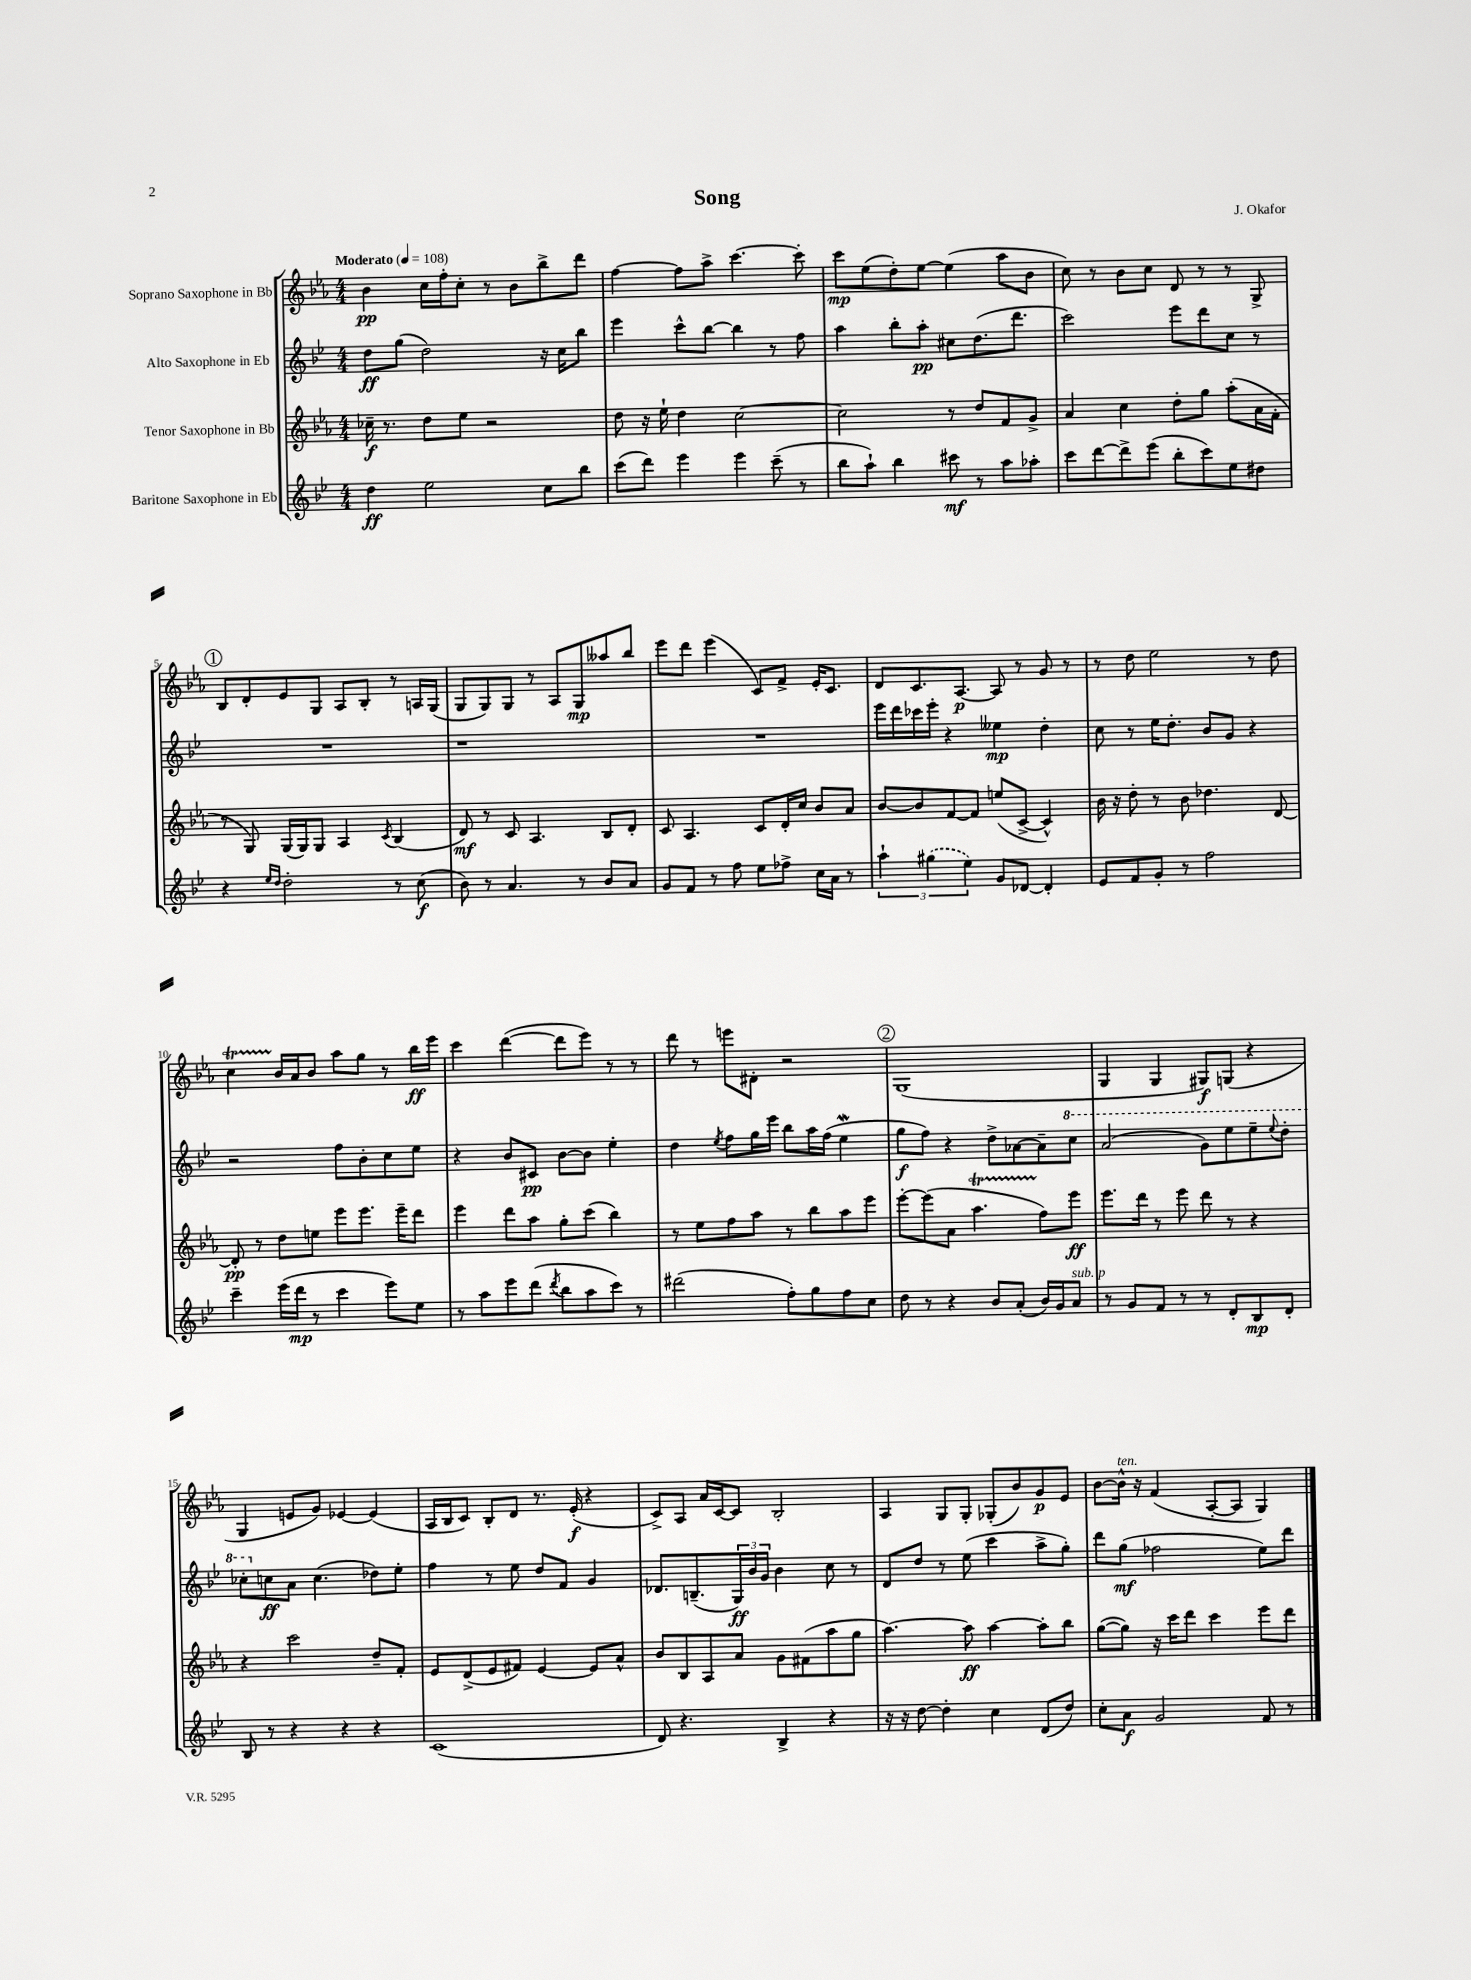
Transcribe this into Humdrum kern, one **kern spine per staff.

**kern	**dynam	**kern	**dynam	**kern	**dynam	**kern	**dynam
*part4	*part4	*part3	*part3	*part2	*part2	*part1	*part1
*staff4	*staff4	*staff3	*staff3	*staff2	*staff2	*staff1	*staff1
*I"Baritone Saxophone in Eb	*	*I"Tenor Saxophone in Bb	*	*I"Alto Saxophone in Eb	*	*I"Soprano Saxophone in Bb	*
*clefG2	*	*clefG2	*	*clefG2	*	*clefG2	*
*k[b-e-]	*	*k[b-e-a-]	*	*k[b-e-]	*	*k[b-e-a-]	*
*M4/4	*	*M4/4	*	*M4/4	*	*M4/4	*
*MM108	*	*MM108	*	*MM108	*	*MM108	*
=1	=1	=1	=1	=1	=1	=1	=1
!	!	!	!	!	!	!LO:TX:a:B:t=Moderato	!
4dd\	ff	16cc-X~\	f	8dd\L	ff	4b-\	pp
.	.	8.r	.	.	.	.	.
.	.	.	.	(8gg\J	.	.	.
2ee-\	.	8dd\L	.	2dd\)	.	16cc\LL	.
.	.	.	.	.	.	16ff'\J	.
.	.	8ee-\J	.	.	.	8cc'\J	.
.	.	2r	.	.	.	8r	.
.	.	.	.	.	.	8b-\L	.
8cc\L	.	.	.	16r	.	8bb-^\	.
.	.	.	.	16cc\KL	.	.	.
8bb-\J	.	.	.	8bb-\J	.	8ddd\J	.
=2	=2	=2	=2	=2	=2	=2	=2
(8ccc\L	.	8dd\	.	4eee-\	.	[4ff\	.
8ddd\J)	.	16r	.	.	.	.	.
.	.	16ee-`\	.	.	.	.	.
4eee-\	.	4dd\	.	8ccc^^\L	.	8ff\L]	.
.	.	.	.	[8bb-\J	.	8aa-^\J	.
4eee-\	.	[2cc\	.	4bb-\]	.	[4.ccc\	.
(8ccc~\	.	.	.	8r	.	.	.
8r	.	.	.	8ff\	.	8ccc'\]	.
=3	=3	=3	=3	=3	=3	=3	=3
8bb-\L	.	2cc\]	.	4aa\	.	8ccc\L	mp
8aa`\J)	.	.	.	.	.	(8ee-\	.
4bb-\	.	.	.	8bb-'\L	.	8dd'\)	.
.	.	.	.	8aa'\J	pp	[8ee-\J	.
8ccc#X\	mf	8r	.	8cc#X\L	.	(4ee-\]	.
8r	.	8dd/L	.	(8.dd\	.	.	.
8aa\L	.	8f/	.	.	.	8aa-\L	.
.	.	.	.	8.ddd\J	.	.	.
8aa-X'\J	.	8g^/J	.	.	.	8b-\J	.
=4	=4	=4	=4	=4	=4	=4	=4
8ccc\L	.	4a-/	.	2ccc\)	.	8cc\)	.
[8ddd\	.	.	.	.	.	8r	.
8ddd^\]	.	4cc\	.	.	.	8b-\L	.
(8eee-\J	.	.	.	.	.	8cc\J	.
8bb-'\L	.	8dd'\L	.	8eee-\L	.	8d/	.
8ccc\)	.	8gg\J	.	8ddd\	.	8r	.
8ee-\	.	(8aa-'\L	.	8cc\J	.	8r	.
8dd#X\J	.	16a-\L	.	8r	.	8G^/	.
.	.	16f'\JJ	.	.	.	.	.
!!LO:LB:g=z
!!LO:REH:place=s1:t=1
=5	=5	=5	=5	=5	=5	=5	=5
4r	.	8r	.	1r	.	8B-/L	.
.	.	8G/)	.	.	.	8d'/	.
16qqee-/LL	.	.	.	.	.	.	.
16qqdd/JJ	.	.	.	.	.	.	.
2dd'\	.	(16G/LL	.	.	.	8e-/	.
.	.	16G/J)	.	.	.	.	.
.	.	8G/J	.	.	.	8G/J	.
.	.	4A-/	.	.	.	8A-/L	.
.	.	.	.	.	.	8B-'/J	.
.	.	8qc/	.	.	.	.	.
8r	.	(4B-/	.	.	.	8r	.
(8cc\	f	.	.	.	.	16An/LL	.
.	.	.	.	.	.	(16G/JJ	.
=6	=6	=6	=6	=6	=6	=6	=6
8b-\)	.	8d/)	mf	1r	.	8G/L	.
8r	.	8r	.	.	.	8G/)	.
4.a/	.	8c/	.	.	.	8G/J	.
.	.	4.A-/	.	.	.	8r	.
.	.	.	.	.	.	8A-/L	.
8r	.	.	.	.	.	8G/	mp
8b-/L	.	8B-/L	.	.	.	8aa--X/	.
8a/J	.	8d'/J	.	.	.	8bb-/J	.
=7	=7	=7	=7	=7	=7	=7	=7
8g/L	.	8c/	.	1r	.	8eee-\L	.
8f/J	.	4.A-/	.	.	.	8ddd\J	.
8r	.	.	.	.	.	(4eee-\	.
8ff\	.	.	.	.	.	.	.
8ee-\L	.	8c/L	.	.	.	8c/L)	.
8ff-X^\J	.	16d'/L	.	.	.	8f^/J	.
.	.	16cc/JJ	.	.	.	.	.
16cc\LL	.	8b-/L	.	.	.	16e-'/KL	.
16a\JJ	.	.	.	.	.	8.c/J	.
8r	.	8a-/J	.	.	.	.	.
=8	=8	=8	=8	=8	=8	=8	=8
6aa`\	.	[8b-/L	.	16eee-\LL	.	8d/L	.
.	.	.	.	16ddd\	.	.	.
.	.	8b-/]	.	16ccc-X\	.	8.c/	.
(6gg#X\	.	.	.	.	.	.	.
.	.	.	.	16eee-'\JJ	.	.	.
.	.	[8f/	.	4r	.	.	.
.	.	.	.	.	.	[8.A-/J	p
6ee-\)	.	.	.	.	.	.	.
.	.	8f/J]	.	.	.	.	.
8g/L	.	(8een/L	.	4ee--X\	mp	8A-/]	.
[8d-X/J	.	[8c^/J	.	.	.	8r	.
4d-'/]	.	4c^^/])	.	4dd'\	.	8g/	.
.	.	.	.	.	.	8r	.
=9	=9	=9	=9	=9	=9	=9	=9
8e-/L	.	16b-\	.	8cc\	.	8r	.
.	.	16r	.	.	.	.	.
8f/	.	8dd'\	.	8r	.	8dd\	.
8g'/J	.	8r	.	16ee-\KL	.	2ee-\	.
.	.	.	.	8.dd'\J	.	.	.
8r	.	8b-\	.	.	.	.	.
2ff\	.	4.dd-X\	.	8b-/L	.	.	.
.	.	.	.	8g/J	.	.	.
.	.	.	.	4r	.	8r	.
.	.	[8d/	.	.	.	8dd\	.
!!LO:LB:g=z
=10	=10	=10	=10	=10	=10	=10	=10
4ccc~\	.	8d'/]	pp	2r	.	4ccT\	.
.	.	8r	.	.	.	.	.
(16eee-\LL	.	8dd\L	.	.	.	16b-/LL	.
16ddd\JJ	mp	.	.	.	.	16a-/J	.
8r	.	8een\J	.	.	.	8b-/J	.
4ccc\	.	8eee-\L	.	8ff\L	.	8aa-\L	.
.	.	8.eee-\J	.	8b-'\	.	8gg\J	.
8eee-\L)	.	.	.	8cc\	.	8r	.
.	.	16eee-~\KL	.	.	.	.	.
8ee-\J	.	8ddd\J	.	8ee-\J	.	16bb-\LL	ff
.	.	.	.	.	.	16eee-\JJ	.
=11	=11	=11	=11	=11	=11	=11	=11
8r	.	4eee-\	.	4r	.	4ccc\	.
8aa\L	.	.	.	.	.	.	.
8eee-\	.	8ddd\L	.	8b-/L	.	([4ddd\	.
(8ddd\J	.	8aa-\J	.	8c#X/J	pp	.	.
8qddd/	.	.	.	.	.	.	.
8bb-\L	.	8gg'\L	.	[8b-\L	.	8ddd\L]	.
8aa\	.	(8ccc\J	.	8b-\J]	.	8eee-\J)	.
8ccc\J)	.	4bb-\)	.	4ee-'\	.	8r	.
8r	.	.	.	.	.	8r	.
=12	=12	=12	=12	=12	=12	=12	=12
(2ddd#X\	.	8r	.	4dd\	.	8ddd\	.
.	.	8ee-\L	.	.	.	8r	.
.	.	.	.	8qee-/	.	.	.
.	.	8ff\	.	8ff\L	.	8eeen\L	.
.	.	8aa-\J	.	16gg\L	.	8d#X'\J	.
.	.	.	.	16eee-\JJ	.	.	.
8ff'\L)	.	8r	.	8bb-\L	.	2r	.
8gg\	.	8bb-\L	.	16aa\L	.	.	.
.	.	.	.	(16ff\JJ	.	.	.
8ff\	.	8aa-\	.	4ee-w\	.	.	.
8cc\J	.	8eee-\J	.	.	.	.	.
!!LO:REH:place=s1:t=2
=13	=13	=13	=13	=13	=13	=13	=13
8dd\	.	[8eee-'\L	.	8gg\L	f	(1G	.
8r	.	(8eee-\]	.	8ff\J)	.	.	.
4r	.	8a-\J	.	4r	.	.	.
.	.	4.aa-T\	.	.	.	.	.
8b-/L	.	.	.	8dd^\L	.	.	.
(8a'/J	.	.	.	[8a-X\	.	.	.
16b-/LL)	.	8ff\L)	.	8a-~\]	.	.	.
16g/J	.	.	.	.	.	.	.
*	*	*	*	*8va	*	*	*
!LO:TX:a:i:t=sub. p	!	!	!	!	!	!	!
8a/J	.	8eee-\J	ff	8ccc\J	.	.	.
=14	=14	=14	=14	=14	=14	=14	=14
8r	.	8.eee-\L	.	(2aa/	.	4G/	.
8g/L	.	.	.	.	.	.	.
.	.	16ddd\Jk	.	.	.	.	.
8f/J	.	8r	.	.	.	4G/	.
8r	.	8eee-\	.	.	.	.	.
8r	.	8ddd\	.	8gg\L)	.	8G#X/L)	f
8d'/L	.	8r	.	8eee-\	.	(8Gn/J	.
8B-/	mp	4r	.	8eee-~\	.	4r	.
.	.	.	.	8qqeee-/	.	.	.
8d'/J	.	.	.	8ddd'\J	.	.	.
!!LO:LB:g=z
=15	=15	=15	=15	=15	=15	=15	=15
8B-/	.	4r	.	8ccc-X'\L	.	4G/	.
*	*	*	*	*X8va	*	*	*
8r	.	.	.	8ccn\	ff	.	.
4r	.	2ccc\	.	8a\J	.	8en/L	.
.	.	.	.	(4.cc\	.	8g/J)	.
4r	.	.	.	.	.	[4e-X/	.
4r	.	8dd~/L	.	8dd-X\L)	.	(4e-/]	.
.	.	8f'/J	.	8ee-'\J	.	.	.
=16	=16	=16	=16	=16	=16	=16	=16
(1c	.	8e-/L	.	4ff\	.	16A-/LL	.
.	.	.	.	.	.	16B-/J	.
.	.	(8d^/	.	.	.	8c/J)	.
.	.	8e-/	.	8r	.	8B-'/L	.
.	.	8f#X/J)	.	8ee-\	.	8d/J	.
.	.	[4e-/	.	8dd/L	.	8.r	.
.	.	.	.	8f/J	.	.	.
.	.	.	.	.	.	(16e-'/	f
.	.	8e-/L]	.	4g/	.	4r	.
.	.	8a-^^/J	.	.	.	.	.
=17	=17	=17	=17	=17	=17	=17	=17
8d/)	.	8b-/L	.	8.d-X/L	.	8c^/L)	.
4.r	.	8B-/	.	.	.	8A-/J	.
.	.	.	.	(8.Bn~/	.	.	.
.	.	8A-/	.	.	.	16a-/LL	.
.	.	.	.	.	.	[16c/J	.
.	.	8a-/J	.	24G/L)	ff	8c/J]	.
.	.	.	.	24b-/	.	.	.
.	.	.	.	24g/JJ	.	.	.
4B-^/	.	8g\L	.	4b-\	.	2B-'/	.
.	.	(8f#X\	.	.	.	.	.
4r	.	8aa-\	.	8cc\	.	.	.
.	.	8gg\J	.	8r	.	.	.
=18	=18	=18	=18	=18	=18	=18	=18
16r	.	[4.aa-\)	.	8d/L	.	4A-/	.
16r	.	.	.	.	.	.	.
[8dd\	.	.	.	8dd/J	.	.	.
4dd'\]	.	.	.	8r	.	8G/L	.
.	.	8aa-\]	ff	(8ee-\	.	8G'/J	.
4cc\	.	[4aa-\	.	4ccc\	.	(8G-X'/L	.
.	.	.	.	.	.	8b-/)	.
(8d/L	.	8aa-'\L]	.	8aa^\L	.	8g/	p
8dd/J)	.	8bb-\J	.	8gg'\J)	.	8e-/J	.
=19	=19	=19	=19	=19	=19	=19	=19
8cc'\L	.	([8gg\L	.	8ddd\L	.	[8b-\L	.
!	!	!	!	!	!	!LO:TX:a:i:t=ten.	!
8a\J	f	8gg\J])	.	(8gg\J	mf	16b-^^\Jk]	.
.	.	.	.	.	.	16r	.
2g/	.	16r	.	2ff-X\	.	(4f/	.
.	.	16ccc\KL	.	.	.	.	.
.	.	8ddd\J	.	.	.	.	.
.	.	4ccc\	.	.	.	[8A-'/L	.
.	.	.	.	.	.	8A-/J]	.
8f/	.	8eee-\L	.	8ee-\L)	.	4G/)	.
8r	.	8ddd\J	.	8ddd\J	.	.	.
==	==	==	==	==	==	==	==
*-	*-	*-	*-	*-	*-	*-	*-
